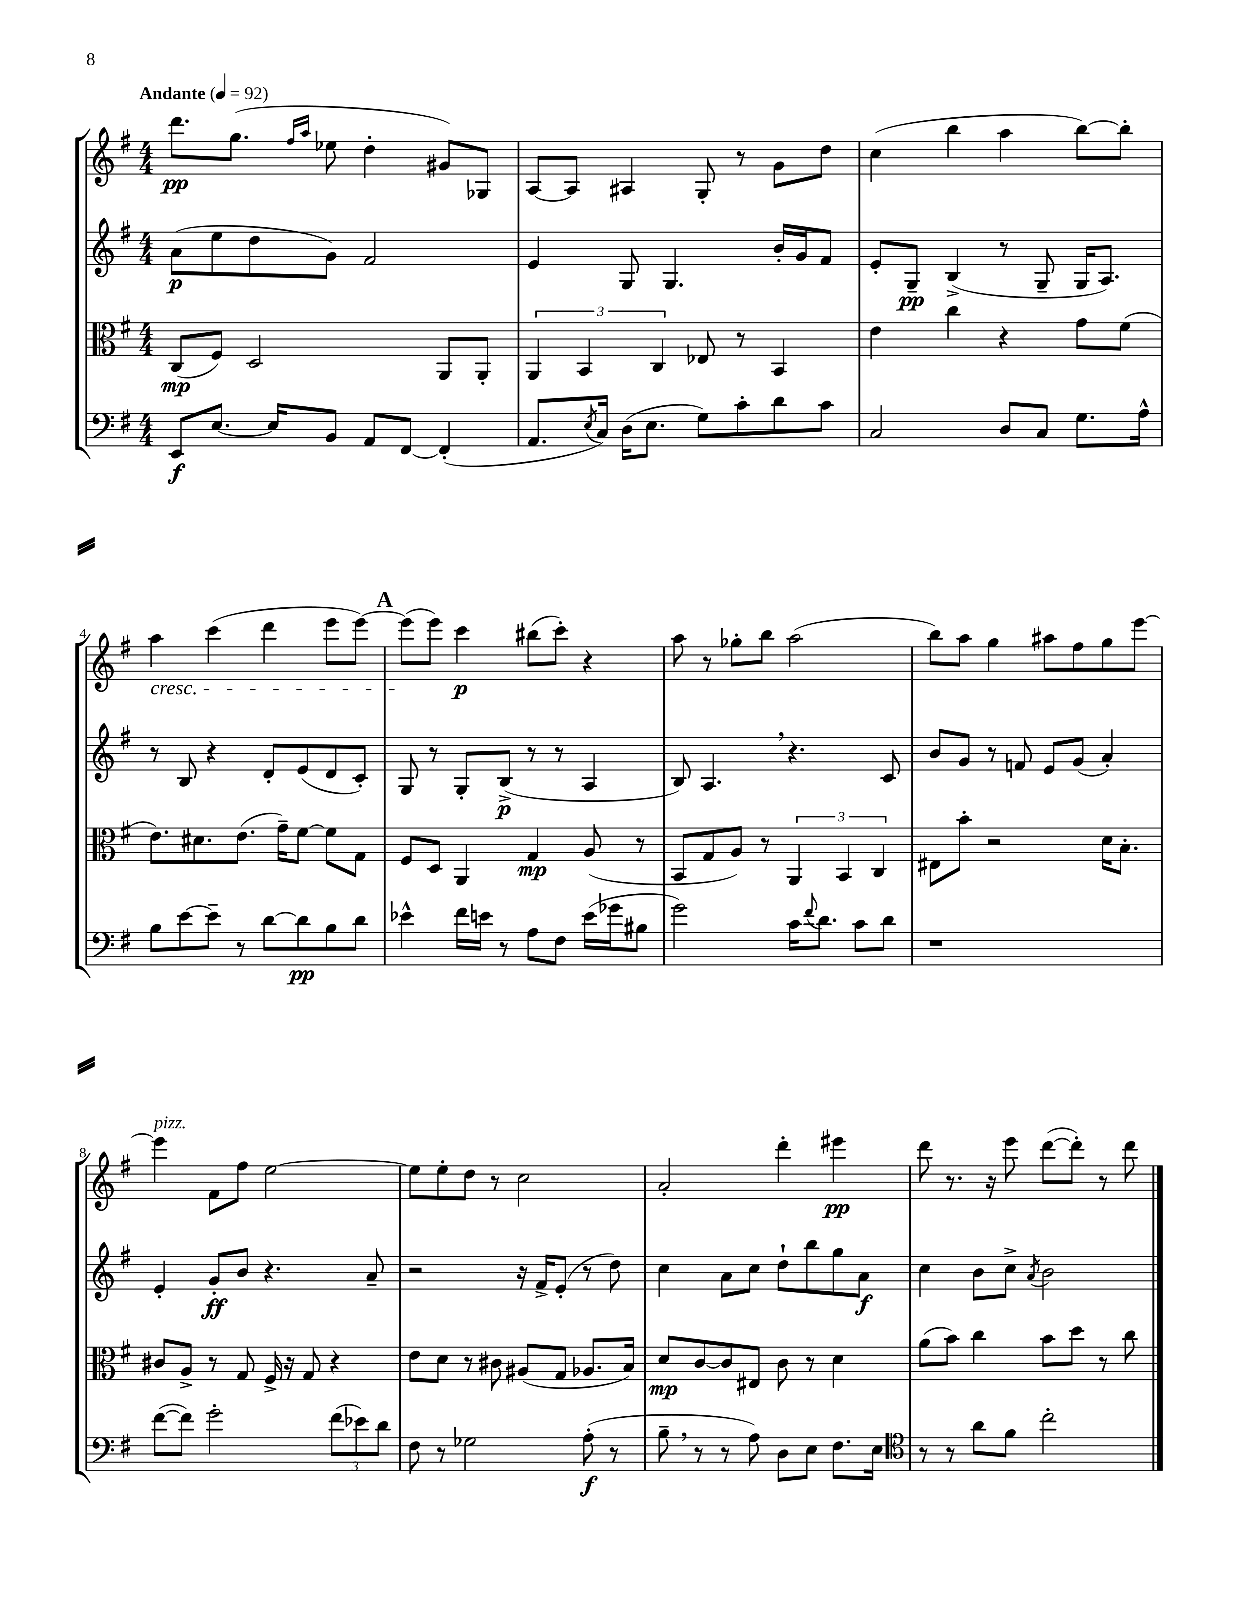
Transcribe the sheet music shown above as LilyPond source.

<<
\new StaffGroup <<
\new Staff = "s0" {
    \clef treble \key g \major \numericTimeSignature \time 4/4 \tempo "Andante" 4 = 92
    d'''8.\pp g''8.( \grace { fis''16 a''16 } ees''8 d''4-. gis'8) ges8 |
    a8~ a8 ais4 g8-. r8 g'8 d''8 |
    c''4( b''4 a''4 b''8~) b''8-. |
    a''4\cresc c'''4( d'''4 e'''8 e'''8~) |
    \mark \markup { \bold "A" } e'''8\!( e'''8) c'''4\p bis''8( c'''8-.) r4 |
    a''8 r8 ges''8-. b''8 a''2( |
    b''8) a''8 g''4 ais''8 fis''8 g''8 e'''8~ |
    e'''4^\markup { \italic "pizz." } fis'8 fis''8 e''2~ |
    e''8 e''8-. d''8 r8 c''2 |
    a'2-. d'''4-. eis'''4\pp |
    d'''8 r8. r16 e'''8 d'''8~( d'''8-.) r8 d'''8 \bar "|." |
}
\new Staff = "s1" {
    \clef treble \key g \major \numericTimeSignature \time 4/4
    a'8\p( e''8 d''8 g'8) fis'2 |
    e'4 g8 g4. b'16-. g'16 fis'8 |
    e'8-. g8--\pp b4->( r8 g8-- g16 a8.) |
    r8 b8 r4 d'8-. e'8( d'8 c'8-.) |
    \mark \markup { \bold "A" } g8 r8 g8-. b8->\p( r8 r8 a4 |
    b8) a4. \breathe r4. c'8 |
    b'8 g'8 r8 f'8 e'8 g'8( a'4-.) |
    e'4-. g'8-.\ff b'8 r4. a'8-- |
    r2 r16 fis'16-> e'8-.( r8 d''8) |
    c''4 a'8 c''8 d''8-! b''8 g''8 a'8\f |
    c''4 b'8 c''8-> \acciaccatura { a'8 } b'2 \bar "|." |
}
\new Staff = "s2" {
    \clef alto \key g \major \numericTimeSignature \time 4/4
    c8\mp( fis8) d2 a,8 a,8-. |
    \tuplet 3/2 { a,4 b,4 c4 } ees8 r8 b,4 |
    e'4 c''4 r4 g'8 fis'8( |
    e'8.) dis'8. e'8.( g'16--) fis'8~ fis'8 g8 |
    \mark \markup { \bold "A" } fis8 d8 a,4 g4\mp a8( r8 |
    b,8 g8 a8) r8 \tuplet 3/2 { a,4 b,4 c4 } |
    eis8 b'8-. r2 d'16 b8.-. |
    cis'8 a8-> r8 g8 fis16-> r16 g8 r4 |
    e'8 d'8 r8 cis'8 ais8( g8 aes8. b16) |
    d'8\mp c'8~ c'8 eis8 c'8 r8 d'4 |
    a'8( b'8) c''4 b'8 d''8 r8 c''8 \bar "|." |
}
\new Staff = "s3" {
    \clef bass \key g \major \numericTimeSignature \time 4/4
    e,8\f e8.~ e16 b,8 a,8 fis,8~ fis,4-.( |
    a,8. \acciaccatura { e8 } c16) d16( e8. g8) c'8-. d'8 c'8 |
    c2 d8 c8 g8. a16-^ |
    b8 e'8~ e'8-- r8 d'8~ d'8\pp b8 d'8 |
    \mark \markup { \bold "A" } ees'4-^ fis'16 e'16 r8 a8 fis8 e'16( ges'16 bis8 |
    g'2) c'16 \appoggiatura { fis'8 } d'8. c'8 d'8 |
    r1 |
    fis'8~( fis'8) g'2-. \tuplet 3/2 { fis'8( ees'8) d'8 } |
    fis8 r8 ges2 a8-.\f( r8 |
    b8-- \breathe r8 r8 a8) d8 e8 fis8. e16 |
    \clef tenor r8 r8 a'8 fis'8 c''2-. \bar "|." |
}
>>
>>
